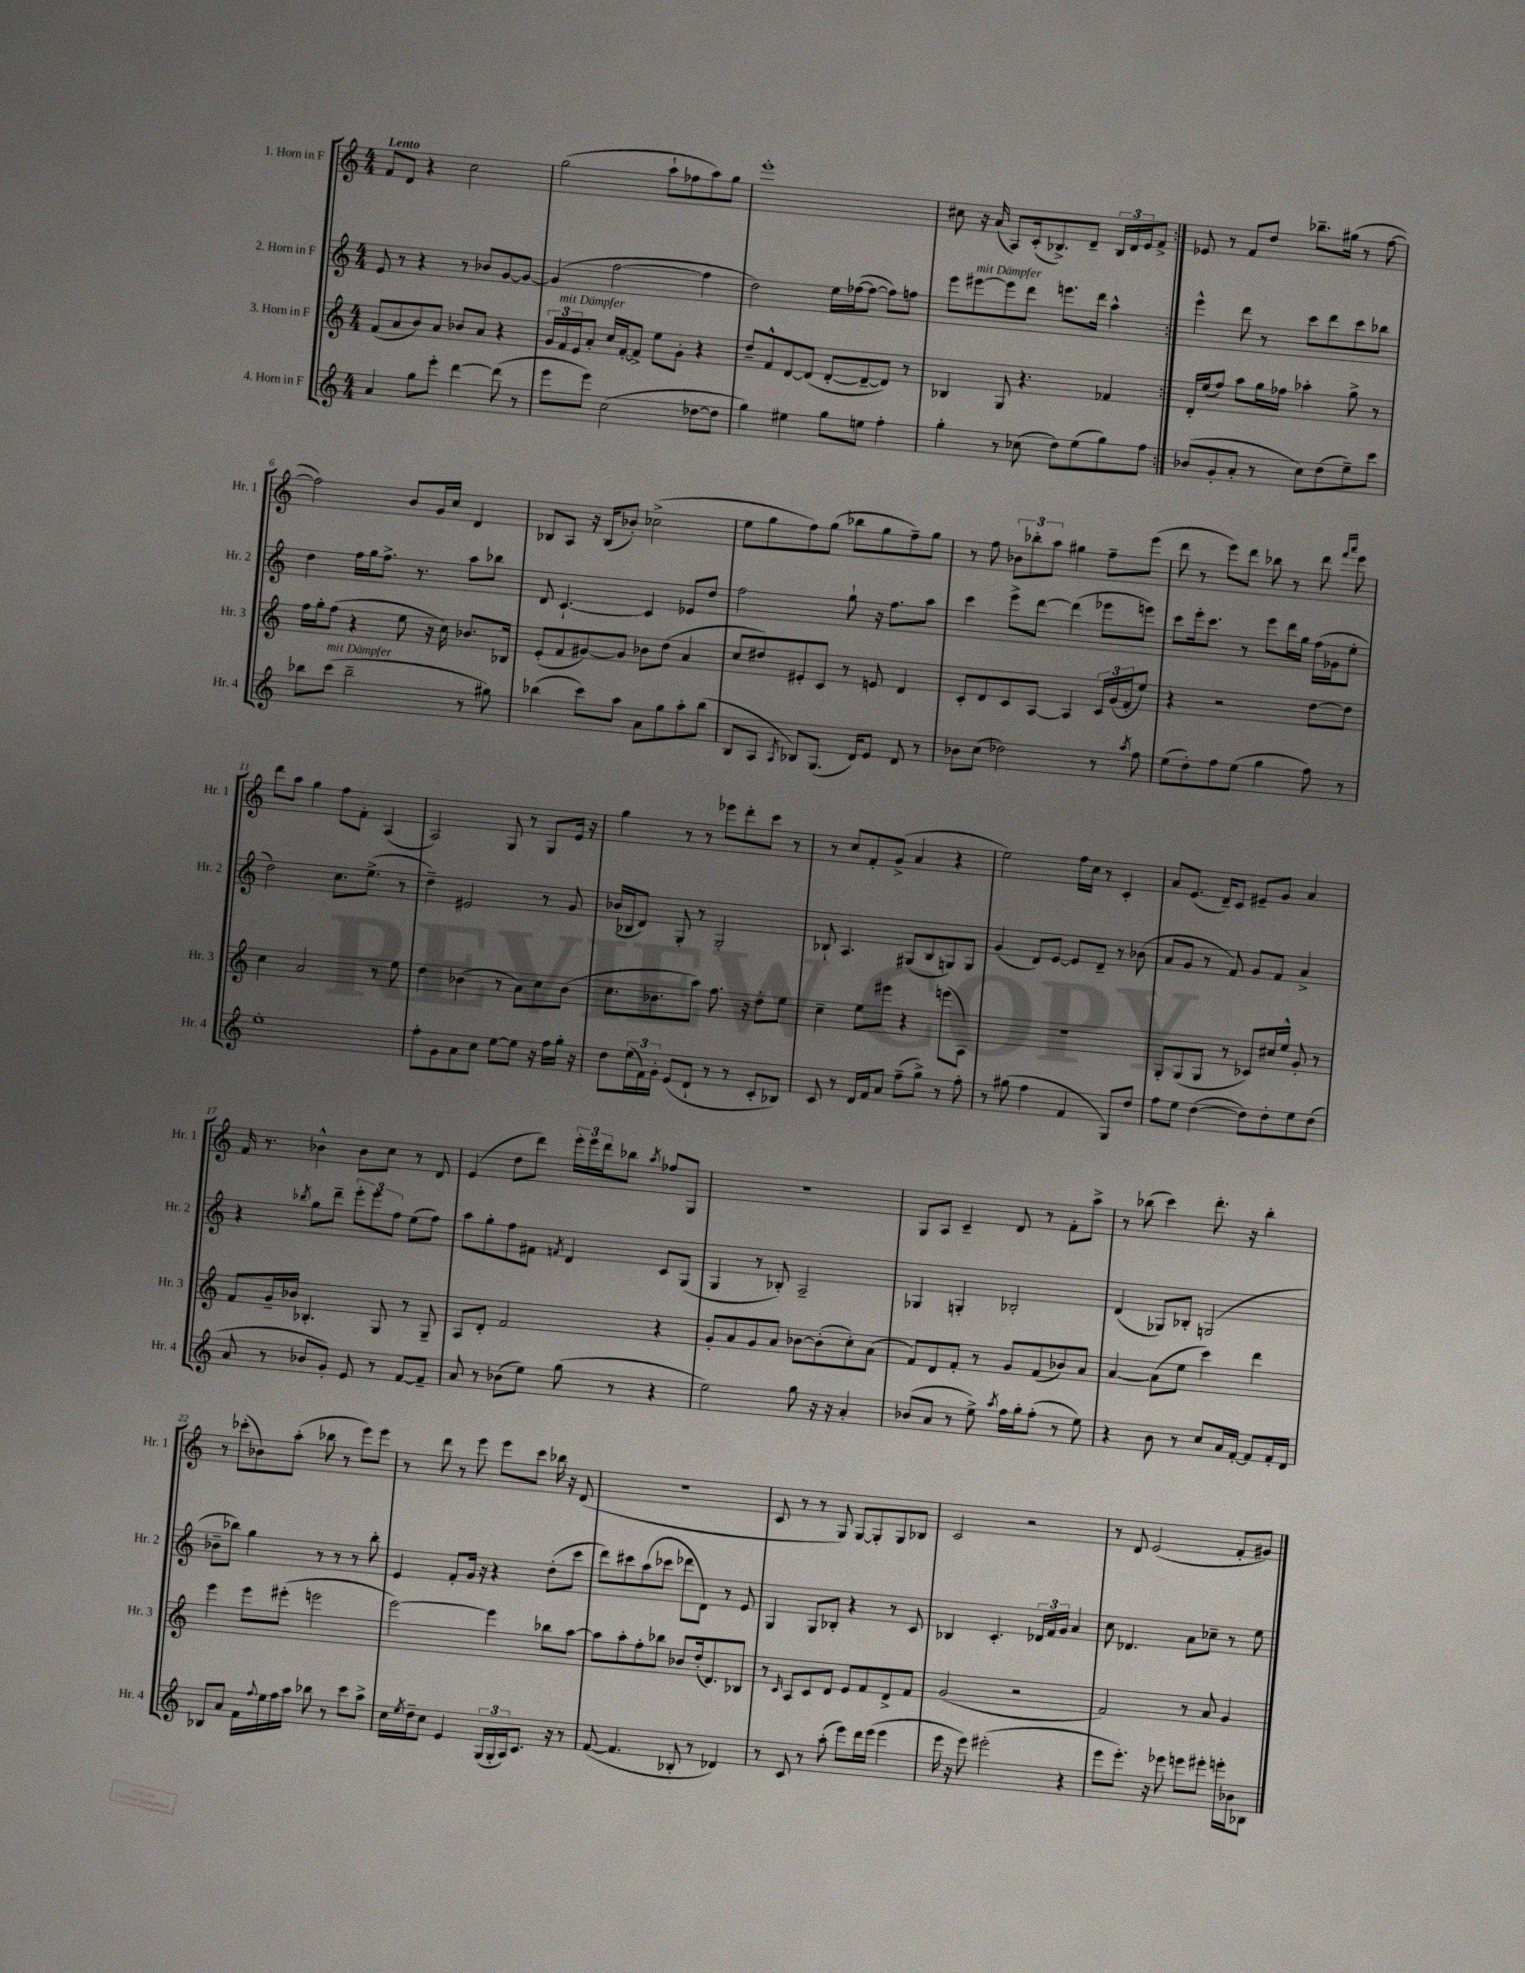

**kern	**kern	**kern	**kern
*part4	*part3	*part2	*part1
*staff4	*staff3	*staff2	*staff1
*I"4. Horn in F	*I"3. Horn in F	*I"2. Horn in F	*I"1. Horn in F
*I'Hr. 4	*I'Hr. 3	*I'Hr. 2	*I'Hr. 1
*clefG2	*clefG2	*clefG2	*clefG2
*k[]	*k[]	*k[]	*k[]
*M4/4	*M4/4	*M4/4	*M4/4
=1	=1	=1	=1
!	!	!	!LO:TX:a:B:t=Lento
4a/	(8f/L	8e/	8f/L
.	8a/	8r	8d/J
8gg\L	8b/)	4r	4r
8eee'\J	8a/J	.	.
[4ddd\	8b-X/L	8r	2cc\
.	8a/J	8b-X/L	.
(8ddd\]	4r	[8g/	.
8r	.	8g/J_	.
=2	=2	=2	=2
8eee\L	24g/LL	(4g/]	(2gg\
!	!LO:TX:a:i:t=mit Dämpfer	!	!
.	24f/	.	.
.	24e/J	.	.
8eee\J)	8a'/J	.	.
(2cc\	16cc/LL	[2ff\	.
.	[16f'/J	.	.
.	8f^/J]	.	.
.	8ee\L	.	8aa`\L
.	8g'\J	.	8ff-X\
[8dd-X\L	4r	4ff\]	8aa\)
8dd-\J]	.	.	8gg\J
=3	=3	=3	=3
4gg\)	8dd~/L	2dd\)	1eee'
.	8f^^/	.	.
4ee#X\	[8d/	.	.
.	(8d/J]	.	.
8gg\L	[8d'/L	16ee\LL	.
.	.	([16ff-X\J	.
8een\J	8d~/_	8ff-\J_	.
4ff'\	8d/J])	8ff-\L])	.
.	8r	8ffn\J	.
=4	=4	=4	=4
4gg'\	4B-X/	8eee\L	8cc#X\
!	!	!LO:TX:a:i:t=mit Dämpfer	!
.	.	[8eee#X\	16r
.	.	.	(16a/
8r	8G/	8eee#\]	8A/L)
(8cc-X\	4.r	8ddd\J	(16c'/k
.	.	.	8.B-X^/)
8dd\L)	.	8.eeen\L	.
(8ee\	.	.	8d~/J
.	.	16ddd\Jk	.
8gg\)	4f-X/	4aa^^\	24B-/LL
.	.	.	24d/
.	.	.	24e/J
8ff\J	.	.	8f^/J
=5:|!	=5:|!	=5:|!	=5:|!
(8b-X/L	16d'/LL	4eee^^\	8e-X/
.	(16ee/J	.	.
8g'/	8ff/J)	.	8r
8a'/J	8aa\L	8ddd\	8f/L
8r	16gg\L	8r	8dd/J
.	16ff-X\JJ	.	.
8cc\L)	4aa-X'\	8ccc\L	8.bb-X~\L
(8dd\	.	8ddd\	.
.	.	.	(16gg#X\Jk
8ee~\)	8gg^\	8ccc\	8r
8ccc\J	8r	8bb-X\J	[8ff\
!!LO:LB:g=z
=6	=6	=6	=6
8bb-X\L	16ff\LL	4dd\	2ff\])
.	16gg'\J	.	.
!LO:TX:a:i:t=mit Dämpfer	!	!	!
(8ccc\J	(8ff\J	.	.
2bb-~\	4r	16ff\LL	.
.	.	16gg\J	.
.	.	8.ff^\J	.
.	8ee\	.	8b/L
.	.	8.r	.
.	16r	.	16g/L
.	16cc\)	.	16cc/JJ
8r	8.b-X/L	8aa\L	4d/
8gg#X\)	.	8bb-X\J	.
.	16B-X/Jk	.	.
=7	=7	=7	=7
(4bb-X\	(8e'/L	8d/	8B-X/L
.	8f/	[4.c`/	8A/J
8ccc\L)	[8g#X/)	.	16r
.	.	.	(16B-/KL
8aa\J	8g#/J]	.	8b-X'/J)
8a\L	8b-X\L	4c/]	(2cc-X^\
8gg\	(8dd\J	.	.
8aa'\	4a/	8e-X/L	.
(8bb-\J	.	8dd/J	.
=8	=8	=8	=8
8B/L	8cc/L	2ff\	8ee\L
8A/J	8dd#X/)	.	8gg\
8qA/	.	.	.
8B-X/L)	8e#X'/	.	8ff\)
(8.G/J	8c/J	.	(8gg\J
.	8r	8gg`\	8bb-X\L
16d/KL)	.	.	.
8e/J	8en/	16r	8gg\
.	.	8.ff\L	.
8d/	4d/	.	8ff~\)
8r	.	8aa\J	8gg\J
=9	=9	=9	=9
8b-X\L	8c'/L	4ccc\	8r
(8cc\J	8d/	.	8ff\
2dd-X\)	8c/	8eee^\L	12b-X\L
.	.	.	12bb-X'\
.	[8A/J	[8ddd\J	.
.	.	.	12aa\J
.	4A/]	(4ddd\]	4gg#X\
8r	24c/LL	8eee-X\L	8ff~\L
.	(24g/	.	.
.	24f'/J	.	.
8qaa/	.	.	.
8ff\	8ee/J)	8eeen\J)	(8eee\J
=10	=10	=10	=10
(8ee\L	4r	8ccc\L	8ddd\
8dd'\)	.	16eee'\k	8r
.	.	8.ccc\J	.
8ff\	2r	.	8eee\L)
(8ee\J	.	8r	8ddd\J
4gg\	.	8eee\L	8bb-X\
.	.	16ddd\L	8r
.	.	16gg\JJ	.
8ff\)	[8dd\L	(16ff\LL	8ddd\
.	.	16g-X\J	.
.	.	.	16qqfff/LL
.	.	.	16qqaaa/JJ
8r	8dd\J]	8ee'\J	8eee\
!!LO:LB:g=z
=11	=11	=11	=11
1ee'	4cc\	2dd\)	8ddd\L
.	.	.	8aa\J
.	2a/	.	4gg\
.	.	8.cc\L	8ff\L
.	.	.	8f'\J
.	.	(8.ee^\J	.
.	8r	.	(4A/
.	8ee\	8r	.
=12	=12	=12	=12
8ff'\L	4dd\	4dd~\)	2A/)
8g\	.	.	.
8a\	(4b-X\	2e#X/	.
8cc\J	.	.	.
[8ee\L	8r	.	8G/
8ee\J]	8a\L)	.	8r
16r	8cc\	8r	8G/L
16ff\LL	.	.	.
16gg'\JJ	(8b-\J	8g/	16e/Jk
16r	.	.	16r
=13	=13	=13	=13
8dd\L	8.cc\L	(16b-X/LL	4gg\
.	.	16B-X/J	.
(24ee\L	.	8d/J)	.
24f\)	.	.	.
.	8.b-X\	.	.
24g'\JJ	.	.	.
(8e/L	.	8G'/	8r
8d`/J	8aa\J)	8r	8r
8r	8.ff\	2G'/	8eee-X\L
8r	.	.	8ddd'\
.	16r	.	.
8c'/L	8dd'\L	.	8ccc\J
8B-X/J)	8ee\J	.	8r
=14	=14	=14	=14
8c/	4cc~\	8B-X`/	8r
8r	.	4.A/	8cc/L
16d/LL	8ee\L	.	8f'/
16f/J	.	.	.
8a/J	8eee#X\J	.	(8g^/J
(8ff~\L	4r	(8G#X/L	4a/
8gg^\J)	.	8B-/	.
8r	(8eeen\L	8Gn/)	4r
8ff'\	8A\J)	8G/J	.
=15	=15	=15	=15
8r	1r	(4g/	2ee\)
(8gg#X\	.	.	.
4ff\	.	8d/L)	.
.	.	[8e/J	.
4f/	.	8e/L]	16ff\LL
.	.	.	16cc\JJ
.	.	8d~/J	8r
8G/L)	.	8r	4c'/
8dd/J	.	(8b-X\	.
=16	=16	=16	=16
8ff\L	8G'/L	8a/L	8a/L
8ee\J	(8G/	8g/J	(8.e/J
([4dd\	8G/J	8r	.
.	.	.	16d~/KL)
.	8r	8f/)	8c/J
8dd\L])	8c-X/L)	8g/L	8e#X~/L
8dd'\	16cc#X/L	8f/J	8g/J
.	16ee^^/JJ	.	.
8ee\	8g'/	4a^/	4a/
(8dd\J	8r	.	.
!!LO:LB:g=z
=17	=17	=17	=17
8a/	8f/L	4r	16f/
.	.	.	8.r
8r	16g~/L	.	.
.	16b-X/JJ	.	.
.	.	8qbb-X/	.
8b-X/L	4.B-X'/	8gg\L	4b-X^^\
8g'/J)	.	8ddd~\J	.
8e/	.	12eee'\L	8b-\L
.	.	12eee\	.
8r	8G/	.	8cc\J
.	.	12ff\J	.
[8f/L	8r	(8ee\L	8r
8f~/J]	8G~/	8ff\J)	8d/
=18	=18	=18	=18
8a/	8A/L	8aa\L	(4e/
8r	8d'/J	8gg'\	.
(8b-X\L	2f/	8ff\	8dd\L
8ee\J)	.	8f#X\J	8ddd\J)
.	.	8qfn/	.
(8gg\	.	4d/	24eee'\LL
.	.	.	24eee\
.	.	.	24ddd\J
8r	.	.	8bb-X\J
.	.	.	8qaa/
4r	4r	8c/L	8ff-X/L
.	.	(8G/J	8G/J
=19	=19	=19	=19
2ee\)	8g'/L	4G/	1r
.	8a/	.	.
.	8g/	8r	.
.	8a/J	8B-X'/)	.
8gg\	[8b-X\L	2A~/	.
16r	(8b-'\]	.	.
16r	.	.	.
4a'/	8cc'\)	.	.
.	(8a\J	.	.
=20	=20	=20	=20
(8b-X/L	8f/L)	4G-X/	8G/L
8a/J	8d/	.	8A/J
8r	8f'/J	4Gn'/	4c~/
8ee^\)	8r	.	.
8qaa/	.	.	.
16ff\LL	8g/L	2B-X'/	8d/
16gg'\J	.	.	.
(8ff'\J	(8f/	.	8r
8r	8b-X/)	.	8f'\L
8ee\)	8a/J	.	8aa^\J
=21	=21	=21	=21
4r	[4a/	(4d/	8r
.	.	.	(8bb-X\
8b\	(8a\L]	8G-X/L)	4ccc\)
8r	8ee\J	8B-X'/J	.
8cc/L	4ccc\)	(2Gn/	8.ddd'\
16a/L	.	.	.
[16f'/JJ	.	.	16r
8f/L]	4ddd\	.	4bb-'\
16f'/L	.	.	.
16d/JJ	.	.	.
!!LO:LB:g=z
=22	=22	=22	=22
8B-X/L	4eee\	8b-X~\L	8r
8a/J	.	8bb-X\J)	(8ccc-X'\L
16f\LL	8eee\L	4gg\	8b-X\)
8qqff/	.	.	.
16ee\	.	.	.
16ff\	(8eee#X'\J	.	(8aa'\J
16aa\JJ	.	.	.
8bb-X\	2eeen\	8r	8bb-X\
8r	.	8r	8r
8ccc\L	.	8r	8eee\L)
8aa^\J	.	8bb-'\	8eee\J
=23	=23	=23	=23
16cc\LL	[2eee\)	4e/	8r
8qee/	.	.	.
16dd~\J	.	.	.
8cc\J	.	.	8ddd\
4e/	.	8f'/L	8r
.	.	16g/Jk	8eee\
.	.	16r	.
(24G/LL	4eee\]	4r	8eee\L
24G'/	.	.	.
24A/J)	.	.	.
8.c/J	.	.	8ccc\J
.	8bb-X\L	(8dd'\L	16bb-X\
16r	.	.	16r
8r	[8aa\J	8ccc\J	(8d/
=24	=24	=24	=24
([8f/	8aa\L]	8ddd\L)	1r
4.f/]	8aa'\	8ccc#X\	.
.	8ff'\	(8aa\	.
.	8bb-X\J	8ccc-X\J	.
8B-X'/	8b-X/L	8ddd-X\L	.
8r	(16dd'/k	8d\J)	.
.	8.d/)	.	.
4d-X/)	.	8r	.
.	8B-X/J	8e/	.
=25	=25	=25	=25
8r	8r	4G/	8c/
.	16qqc/	.	.
8c/	8A/L	.	8r
8r	8c/	8G/L	8r
(8aa'\	8d/J	8B-X'/J	8G/)
8eee\L)	8e/L	4r	[8G/L
16ddd\L	8f/	.	8G'/]
(16eee\JJ	.	.	.
4eee\	8d^/	8r	8G/
.	8f/J	8c/	8B-X/J
=26	=26	=26	=26
16eee\	(2g/	4B-X/	2c/
16r	.	.	.
8eee\)	.	.	.
(2eee#X'\	.	4.c'/	.
.	2r	.	2r
.	.	24d-X/LL	.
.	.	24f/	.
.	.	24g/JJ	.
4r	.	4a/	.
=27	=27	=27	=27
8eee\L	2f/)	8cc\	8r
8.eee'\J)	.	4.d-X/	8d/
.	.	.	(2e/
16r	.	.	.
8eee-X\	.	.	.
8eeen\L	8r	8a\L	.
8eee#X'\J	8a/	8cc-X~\J	.
16eeen'\LL	4g/	8r	8f'/L
16b-X\J	.	.	.
8B-X\J	.	8ee\	8g#X/J)
==	==	==	==
*-	*-	*-	*-
